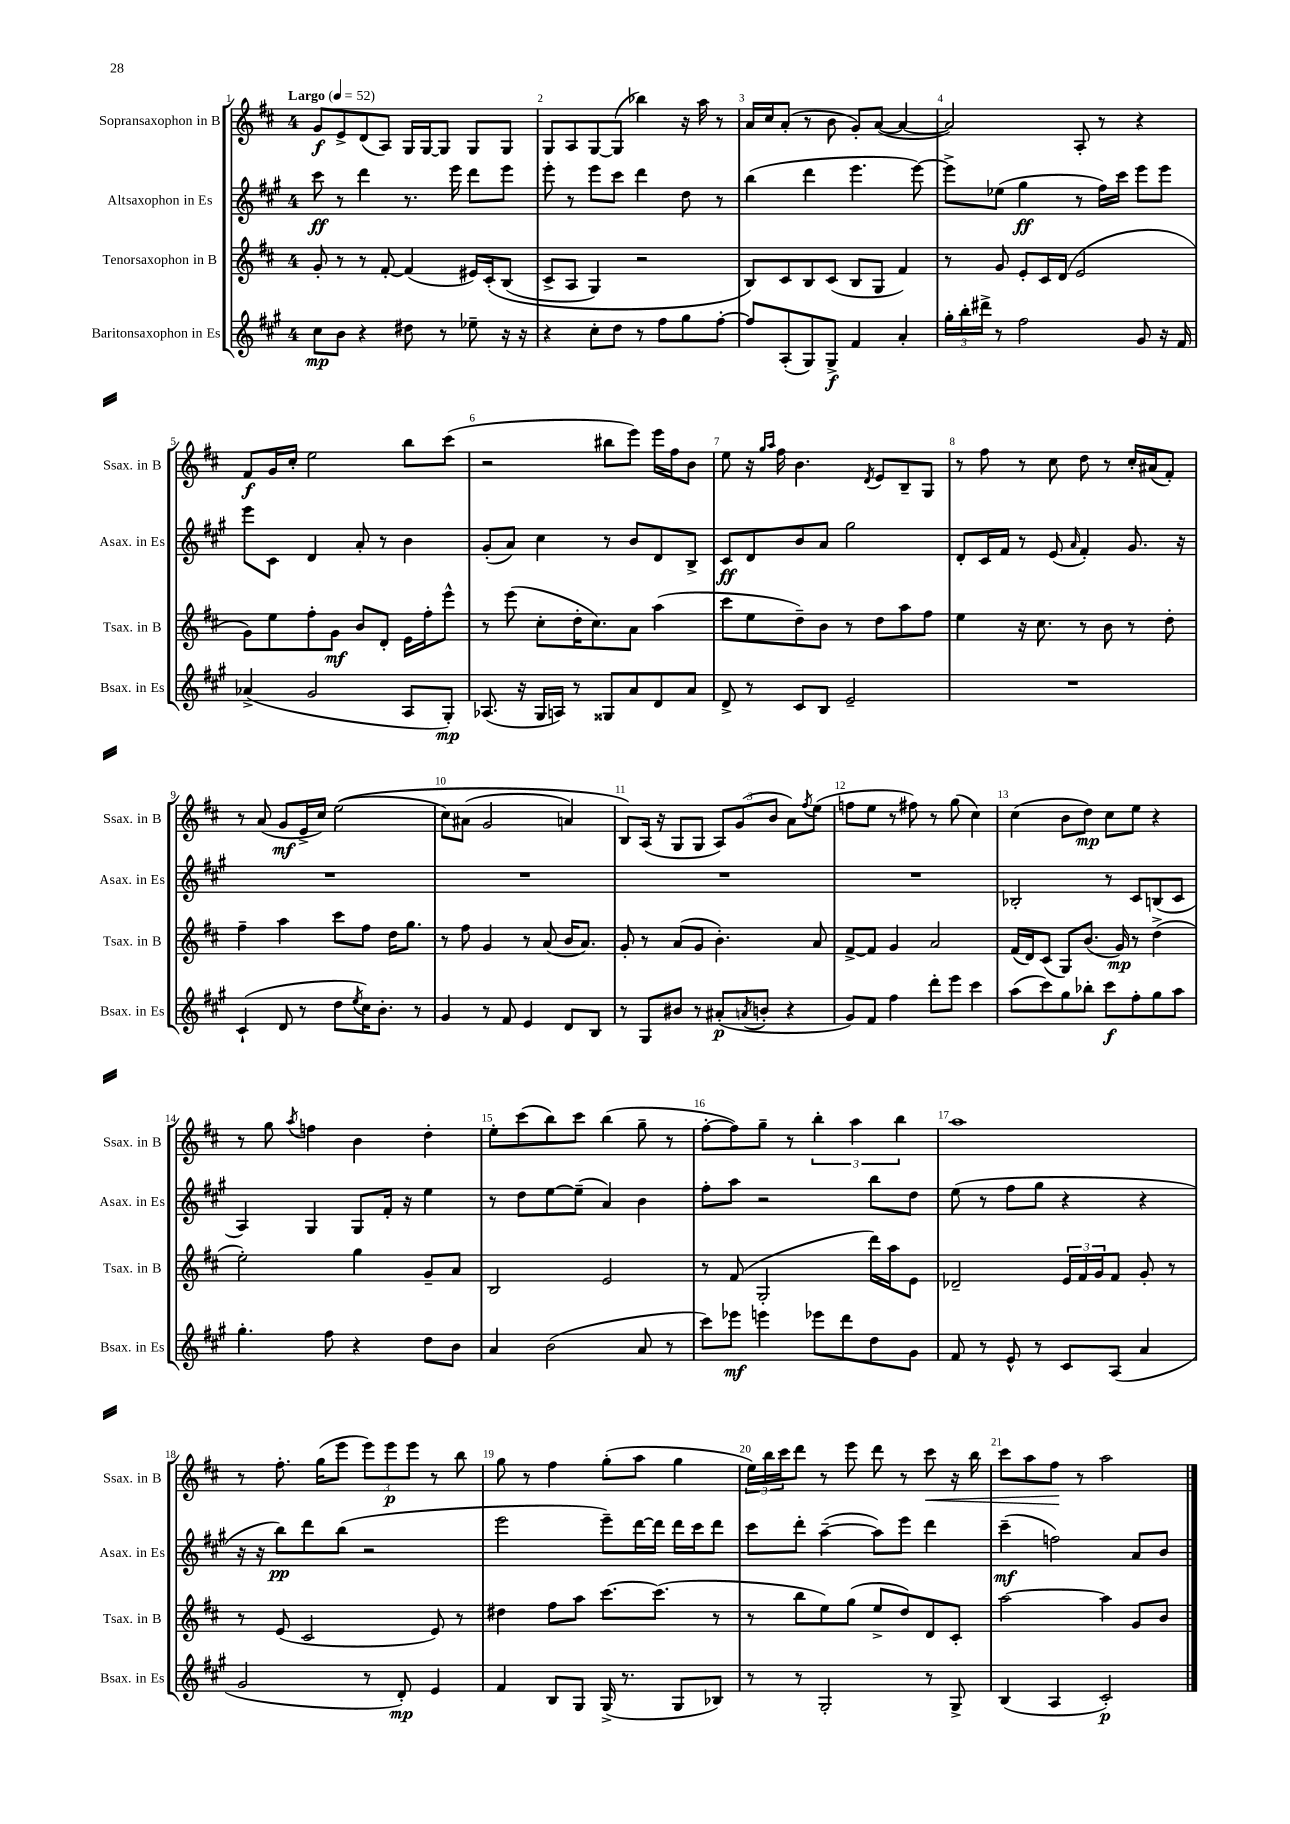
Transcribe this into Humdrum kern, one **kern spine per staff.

**kern	**kern	**kern	**kern
*staff4	*staff3	*staff2	*staff1
*clefG2	*clefG2	*clefG2	*clefG2
*k[f#c#g#]	*k[f#c#]	*k[f#c#g#]	*k[f#c#]
*M4/4	*M4/4	*M4/4	*M4/4
*MM52	*MM52	*MM52	*MM52
8cc#\L	8g'/	8ccc#\	8g/L
8b\J	8r	8r	8e^/
4r	8r	4ddd\	(8d/
.	[8f#'/	.	8A/J)
8dd#\	(4f#/]	8.r	16G/LL
.	.	.	[16G/J
8r	.	.	8G/]J
.	.	16eee\	.
8ee-~\	16e#/LL)	8ddd\L	8G/L
.	&(16c#'/J	.	.
16r	(8B/J	8eee\J	8G/J
16r	.	.	.
=	=	=	=
4r	8c#^/L	8eee'\	8G/L
.	8A/J	8r	8A/
8cc#'\L	4G/)	8eee\L	[8G/
8dd\J	.	8ccc#\J	(8G/]J
8r	2r	4ddd\	4bb-\)
8ff#\L	.	.	.
8gg#\	.	8dd\	16r
.	.	.	16aa\
[8ff#'\J	.	8r	8r
=	=	=	=
8ff#/]L	8B/L&)	(4bb\	16a/LL
.	.	.	16cc#/J
(8A'/	8c#/	.	(8a'/J
8G#/)	8B/	4ddd\	8r
8G#^/J	(8c#/J	.	8b\
4f#/	8B/L	4.eee\	8g'/L)
.	8G/J	.	([8a/J
4a'/	4f#/)	.	4a/_
.	.	[8eee\)	.
=	=	=	=
24gg#'\LL	8r	8eee^\]L	2a/])
24bb'\	.	.	.
24ddd#^\JJ	.	.	.
8r	8g/	(8ee-\J	.
2ff#\	8e'/L	4gg#\	.
.	16c#/L	.	.
.	(16d/JJ	.	.
.	2e/	8r	8A'/
.	.	16ff#\LL)	8r
.	.	16ccc#\JJ	.
8g#/	.	8eee\L	4r
16r	.	8eee\J	.
16f#/	.	.	.
=	=	=	=
(4a-^/	8g\L)	8eee\L	8f#/L
.	8ee\	8c#\J	16g/L
.	.	.	16cc#'/JJ
2g#/	8ff#'\	4d/	2ee\
.	8g\J	.	.
.	8b/L	8a'/	.
.	8d'/J	8r	.
8A/L	16e\LL	4b\	8bb\L
.	16ff#'\J	.	.
8G#'/J)	8eee^^\J	.	(8ccc#\J
=	=	=	=
(8.A-/	8r	(8g#'/L	2r
.	(8eee\	8a/J)	.
16r	.	.	.
16G#/LL	8cc#'\L	4cc#\	.
16A/JJ)	.	.	.
8r	16dd'\K	.	.
.	8.cc#\)	.	.
8G##/L	.	8r	8bb#\L
8a/	8a\J	8b/L	8eee\J)
8d/	(4aa\	8d/	16eee\LL
.	.	.	16ff#\J
8a/J	.	8B^/J	8b\J
=	=	=	=
8d^/	8ccc#\L	8c#/L	8ee\
8r	8ee\	8d/	16r
.	.	.	16qqgg/LL
.	.	.	16qqaa/JJ
.	.	.	16ff#\
8c#/L	8dd~\)	8b/	4.b\
8B/J	8b\J	8a/J	.
2e~/	8r	2gg#\	.
.	.	.	8qd/
.	8dd\L	.	8e/L
.	8aa\	.	8B~/
.	8ff#\J	.	8G/J
=	=	=	=
1r	4ee\	8d'/L	8r
.	.	16c#/L	8ff#\
.	.	16f#/JJ	.
.	16r	8r	8r
.	8.cc#\	.	.
.	.	(8e/	8cc#\
.	.	16qqa/	.
.	8r	4f#'/)	8dd\
.	8b\	.	8r
.	8r	8.g#/	16cc#'/LL
.	.	.	(16a#/J
.	8dd'\	.	8f#'/J)
.	.	16r	.
=	=	=	=
(4c#`/	4ff#~\	1r	8r
.	.	.	(8a/
8d/	4aa\	.	8g/L
8r	.	.	16e^/L
.	.	.	16cc#/JJ)
8dd\L	8ccc#\L	.	&((2ee\
8qee/	.	.	.
16cc#\K)	8ff#\J	.	.
8.b'\J	.	.	.
.	16dd\LK	.	.
.	8.gg\J	.	.
8r	.	.	.
=	=	=	=
4g#/	8r	1r	8cc#\L)
.	8ff#\	.	(8a#\J
8r	4g/	.	2g/
8f#/	.	.	.
4e/	8r	.	.
.	(8a/	.	.
8d/L	16b/LK	.	4a/)
.	8.a/J)	.	.
8B/J	.	.	.
=	=	=	=
8r	8g'/	1r	8B/L&)
8G#/L	8r	.	(16A/Jk
.	.	.	16r
8b#/J	(8a/L	.	8G/L
8r	8g/J	.	8G/J
(8a#'/L	4.b'\)	.	12A/L)
.	.	.	(12g/
8qa/	.	.	.
8b'/J	.	.	.
.	.	.	12b/J
4r	.	.	8a\L)
.	.	.	8qff#/
.	8a/	.	(8ee\J
=	=	=	=
8g#/L)	[8f#^/L	1r	8ff\L
8f#/J	8f#/]J	.	8ee\J
4ff#\	4g/	.	8r
.	.	.	8ff#\)
8ddd'\L	2a/	.	8r
8eee\J	.	.	(8gg\
4ccc#\	.	.	4cc#\)
=	=	=	=
(8aa\L	(16f#/LL	2B-'/	(4cc#\
.	16d/J)	.	.
8ccc#\)	(8c#/J	.	.
8gg#\	8G/L)	.	8b\L
8bb-'\J	(8.b/J	.	8dd\J)
8ccc#\L	.	8r	8cc#\L
.	16g/)	.	.
8ff#'\	8r	8c#/L	8ee\J
8gg#\	(4dd^\	(8B/	4r
8aa\J	.	8c#/J	.
=	=	=	=
4.gg#'\	2ee'\)	4A/)	8r
.	.	.	8gg\
.	.	.	8qaa/
.	.	4G#/	4ff\
8ff#\	.	.	.
4r	4gg\	8G#/L	4b\
.	.	16f#'/Jk	.
.	.	16r	.
8dd\L	8g~/L	4ee\	4dd'\
8b\J	8a/J	.	.
=	=	=	=
4a/	2B/	8r	8ee'\L
.	.	8dd\L	(8ccc#\
(2b\	.	[8ee\	8bb\)
.	.	(8ee~\]J	8ccc#\J
.	2e/	4a/)	(4bb\
8a/	.	4b\	8gg~\
8r	.	.	8r
=	=	=	=
8ccc#\L)	8r	8ff#'\L	[8ff#'\L
8eee-\J	(8f#/	8aa\J	8ff#\])
4eee\	2G'/	2r	8gg~\J
.	.	.	8r
8eee-\L	.	.	6bb'\
8ddd\	.	.	.
.	.	.	6aa\
8dd\	16ddd\LL)	8bb\L	.
.	16aa\J	.	.
.	.	.	6bb\
8g#\J	8e\J	8dd\J	.
=	=	=	=
8f#/	2d-~/	(8ee\	1aa
8r	.	8r	.
8e^^/	.	8ff#\L	.
8r	.	8gg#\J	.
8c#/L	24e/LL	4r	.
.	24f#/	.	.
.	24g/J	.	.
(8A/J	8f#/J	.	.
4a/	8g'/	4r	.
.	8r	.	.
=	=	=	=
2g#/	8r	16r	8r
.	.	16r	.
.	(8e/	8bb\L)	8.ff#'\
.	2c#/	8ddd\	.
.	.	.	(16gg\LK
.	.	(8bb\J	8eee\J
8r	.	2r	12eee\L)
.	.	.	12eee\
8d'/)	.	.	.
.	.	.	12eee\J
4e/	8e/)	.	8r
.	8r	.	8bb\
=	=	=	=
4f#/	4dd#\	2eee\	8gg\
.	.	.	8r
8B/L	8ff#\L	.	4ff#\
8G#/J	8aa\J	.	.
(16G#^/	[8.ccc#\L	8eee~\L)	(8gg'\L
8.r	.	.	.
.	.	[16ddd\L	8aa\J
.	(8.ccc#\]J	16ddd\]JJ	.
8G#/L	.	16ddd\LL	4gg\
.	.	16ccc#\J	.
8B-/J)	8r	8ddd\J	.
=	=	=	=
8r	8r	8ccc#\L	24ee\LL)
.	.	.	24bb\
.	.	.	24ccc#\J
8r	8bb\L	8ddd'\J	8ddd\J
2G#'/	8ee\)	([4aa~\	8r
.	(8gg\J	.	8eee\
.	8ee^/L	8aa\]L)	8ddd\
.	8dd/)	8eee\J	8r
8r	8d/	4ddd\	8ccc#\
8G#^/	8c#'/J	.	16r
.	.	.	16bb\
=	=	=	=
(4B/	[2aa\	(4ccc#~\	8ccc#\L
.	.	.	8aa\
4A/	.	2ff\)	8ff#\J
.	.	.	8r
2c#'/)	4aa\]	.	2aa\
.	8g/L	8a/L	.
.	8b/J	8b/J	.
==	==	==	==
*-	*-	*-	*-
